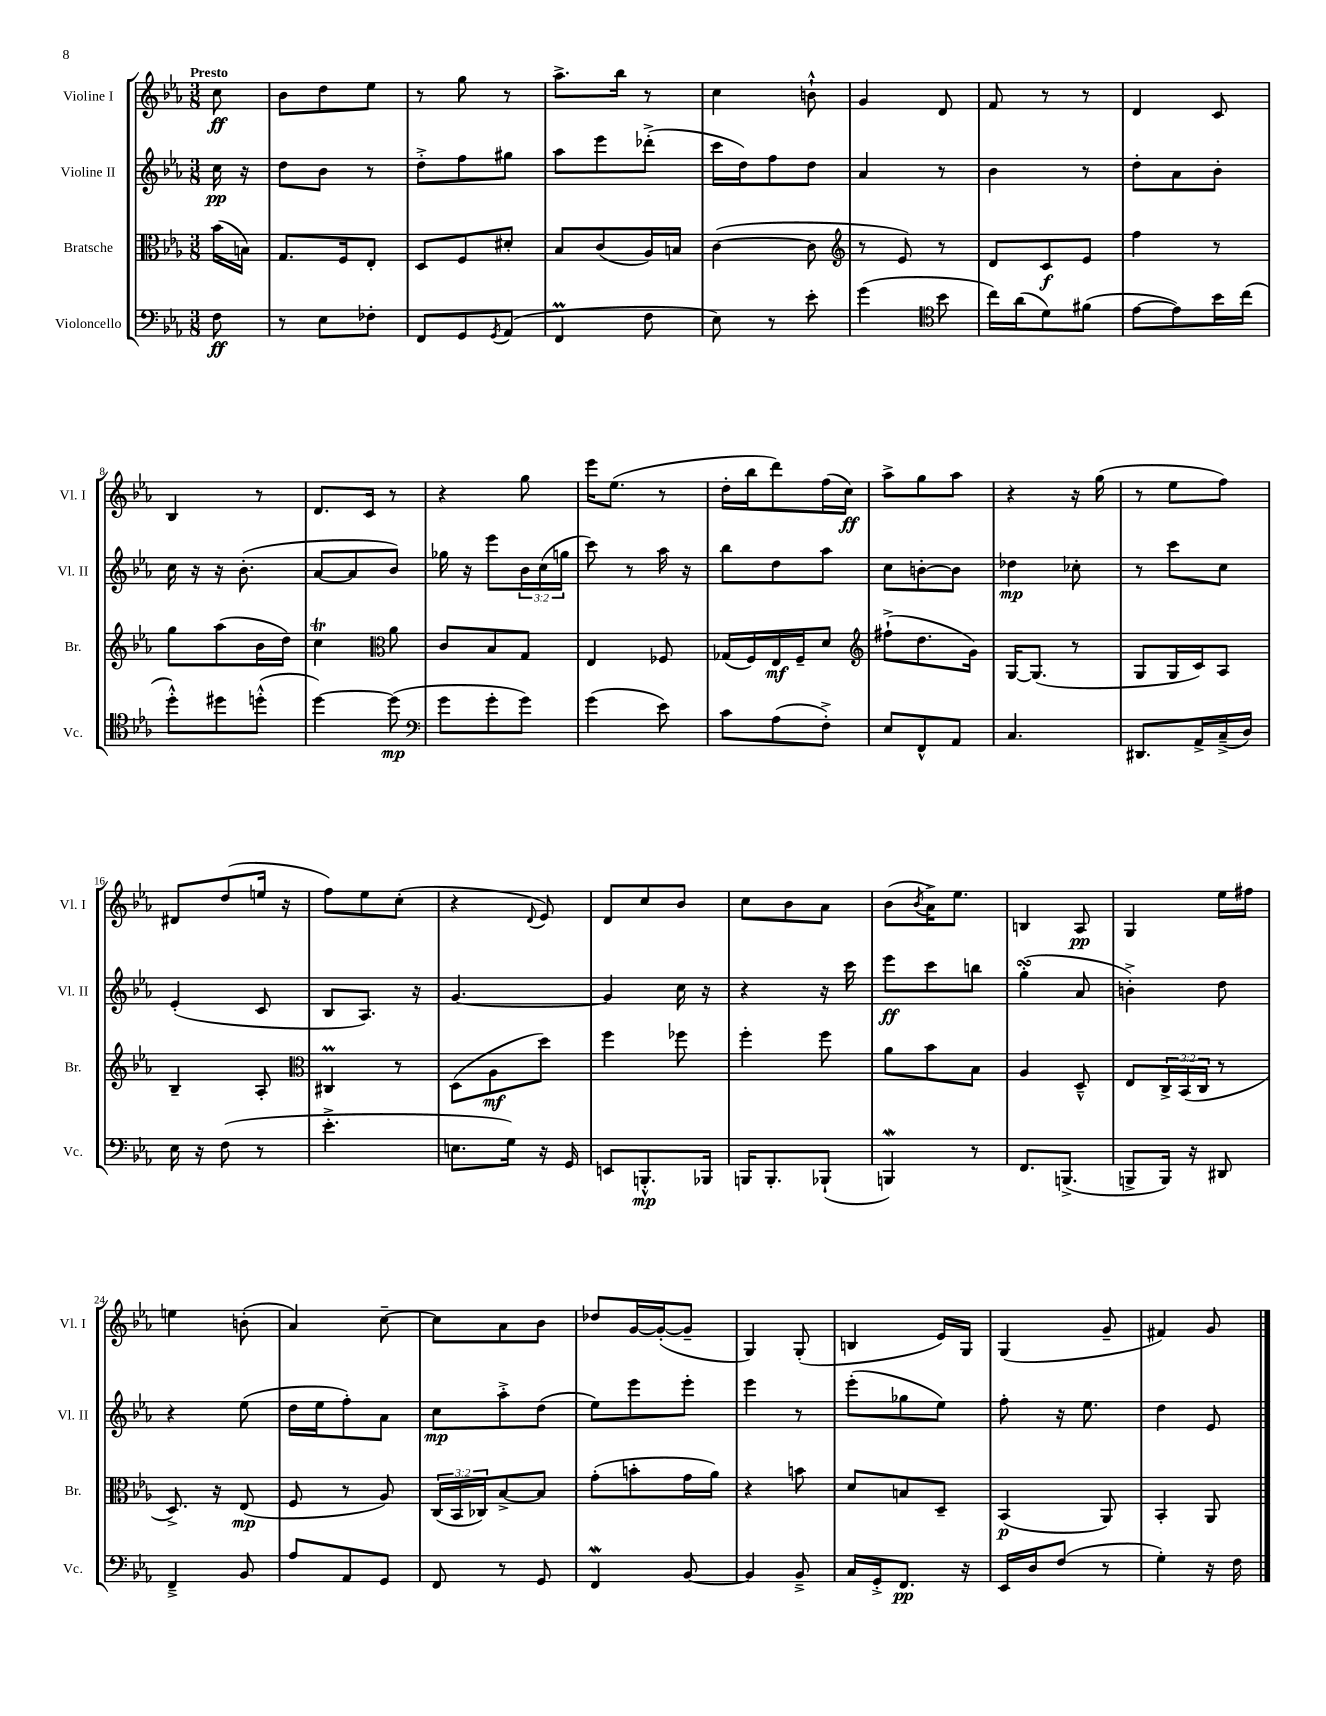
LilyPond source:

<<
\new StaffGroup <<
\new Staff = "s0" \with { instrumentName = "Violine I" shortInstrumentName = "Vl. I" } {
    \clef treble \key ees \major \numericTimeSignature \time 3/8 \partial 8 \tempo "Presto"
    c''8\ff |
    bes'8 d''8 ees''8 |
    r8 g''8 r8 |
    aes''8.-> bes''16 r8 |
    c''4 b'8-!-^ |
    g'4 d'8 |
    f'8 r8 r8 |
    d'4 c'8 |
    bes4 r8 |
    d'8. c'16 r8 |
    r4 g''8 |
    ees'''16 ees''8.( r8 |
    d''16-. bes''16 d'''8) f''16( c''16\ff) |
    aes''8-> g''8 aes''8 |
    r4 r16 g''16( |
    r8 ees''8 f''8) |
    dis'8 d''8( e''16 r16 |
    f''8) ees''8 c''8-.( |
    r4 \appoggiatura { d'8 } ees'8) |
    d'8 c''8 bes'8 |
    c''8 bes'8 aes'8 |
    bes'8( \acciaccatura { bes'8 } aes'16->) ees''8. |
    b4 aes8\pp |
    g4 ees''16 fis''16 |
    e''4 b'8-.( |
    aes'4) c''8~-- |
    c''8 aes'8 bes'8 |
    des''8 g'16~ g'16~-.( g'8-- |
    g4) g8-.( |
    b4 ees'16) g16 |
    g4( g'8-- |
    fis'4) g'8 \bar "|." |
}
\new Staff = "s1" \with { instrumentName = "Violine II" shortInstrumentName = "Vl. II" } {
    \clef treble \key ees \major \numericTimeSignature \time 3/8 \override Staff.TupletNumber.text = #tuplet-number::calc-fraction-text \partial 8
    c''16\pp r16 |
    d''8 bes'8 r8 |
    d''8-.-> f''8 gis''8 |
    aes''8 ees'''8 des'''8-.->( |
    c'''16 d''16) f''8 d''8 |
    aes'4 r8 |
    bes'4 r8 |
    d''8-. aes'8 bes'8-. |
    c''16 r16 r16 bes'8.-.( |
    aes'8~ aes'8 bes'8) |
    ges''16 r16 ees'''8 \tuplet 3/2 { bes'16 c''16( g''16 } |
    c'''8) r8 aes''16 r16 |
    bes''8 d''8 aes''8 |
    c''8 b'8~-. b'8 |
    des''4\mp ces''8-. |
    r8 c'''8 c''8 |
    ees'4-.( c'8 |
    bes8 aes8.) r16 |
    g'4.~ |
    g'4 c''16 r16 |
    r4 r16 c'''16 |
    ees'''8\ff c'''8 b''8 |
    g''4-.\turn( aes'8 |
    b'4-.->) d''8 |
    r4 ees''8( |
    d''16 ees''16 f''8-.) aes'8 |
    c''8\mp aes''8-.-> d''8( |
    ees''8) ees'''8 ees'''8-. |
    ees'''4 r8 |
    ees'''8-.( ges''8 ees''8) |
    f''8-. r16 ees''8. |
    d''4 ees'8 \bar "|." |
}
\new Staff = "s2" \with { instrumentName = "Bratsche" shortInstrumentName = "Br." } {
    \clef alto \key ees \major \numericTimeSignature \time 3/8 \override Staff.TupletNumber.text = #tuplet-number::calc-fraction-text \partial 8
    bes'16( b16) |
    g8. f16 ees8-. |
    d8 f8 dis'8-. |
    bes8 c'8( aes16) b16 |
    c'4~( c'8 |
    \clef treble r8 ees'8) r8 |
    d'8 c'8\f ees'8 |
    f''4 r8 |
    g''8 aes''8( bes'16 d''16) |
    c''4\trill \clef alto aes'8 |
    c'8 bes8 g8 |
    ees4 fes8 |
    ges16( f16) ees16\mf f16-- d'8 |
    \clef treble fis''8-!->( d''8. g'16) |
    g16~ g8.( r8 |
    g8 g16 c'16) aes8 |
    bes4-- aes8-. |
    \clef alto cis4\prall r8 |
    d8( aes8\mf d''8) |
    f''4 fes''8 |
    f''4-. f''8 |
    aes'8 bes'8 bes8 |
    aes4 d8---^ |
    ees8 \tuplet 3/2 { c16-> bes,16( c16 } r8 |
    d8.->) r16 ees8\mp( |
    f8 r8 aes8) |
    \tuplet 3/2 { c16( bes,16 ces16) } bes8~-> bes8 |
    g'8-.( b'8-. g'16 aes'16) |
    r4 b'8 |
    d'8 b8 d8-- |
    bes,4\p( aes,8) |
    bes,4-. aes,8 \bar "|." |
}
\new Staff = "s3" \with { instrumentName = "Violoncello" shortInstrumentName = "Vc." } {
    \clef bass \key ees \major \numericTimeSignature \time 3/8 \partial 8
    f8\ff |
    r8 ees8 fes8-. |
    f,8 g,8 \acciaccatura { g,8 } aes,8( |
    f,4\prall f8 |
    ees8) r8 ees'8-. |
    g'4( \clef tenor bes'8 |
    c''16) aes'16( d'8) fis'8( |
    ees'8~ ees'8) bes'16 c''16( |
    d''8-.-^) dis''8 d''8-.-^( |
    d''4~) d''8\mp( |
    \clef bass g'8 g'8-. g'8) |
    g'4( ees'8) |
    c'8 aes8( f8-.->) |
    ees8 f,8-^ aes,8 |
    c4. |
    dis,8. aes,16-> c16--->( d16) |
    ees16 r16 f8( r8 |
    ees'4.-.-> |
    e8. g16) r16 g,16 |
    e,8 b,,8.-.-^\mp bes,,16 |
    b,,16 b,,8.-. bes,,8-!( |
    b,,4\mordent) r8 |
    f,8. b,,8.->( |
    b,,8-> b,,16) r16 dis,8 |
    f,4---> bes,8 |
    aes8 aes,8 g,8 |
    f,8 r8 g,8 |
    f,4\mordent bes,8~ |
    bes,4 bes,8---> |
    c16 g,16-.-> f,8.\pp r16 |
    ees,16 d16 f8( r8 |
    g4-.) r16 f16 \bar "|." |
}
>>
>>
